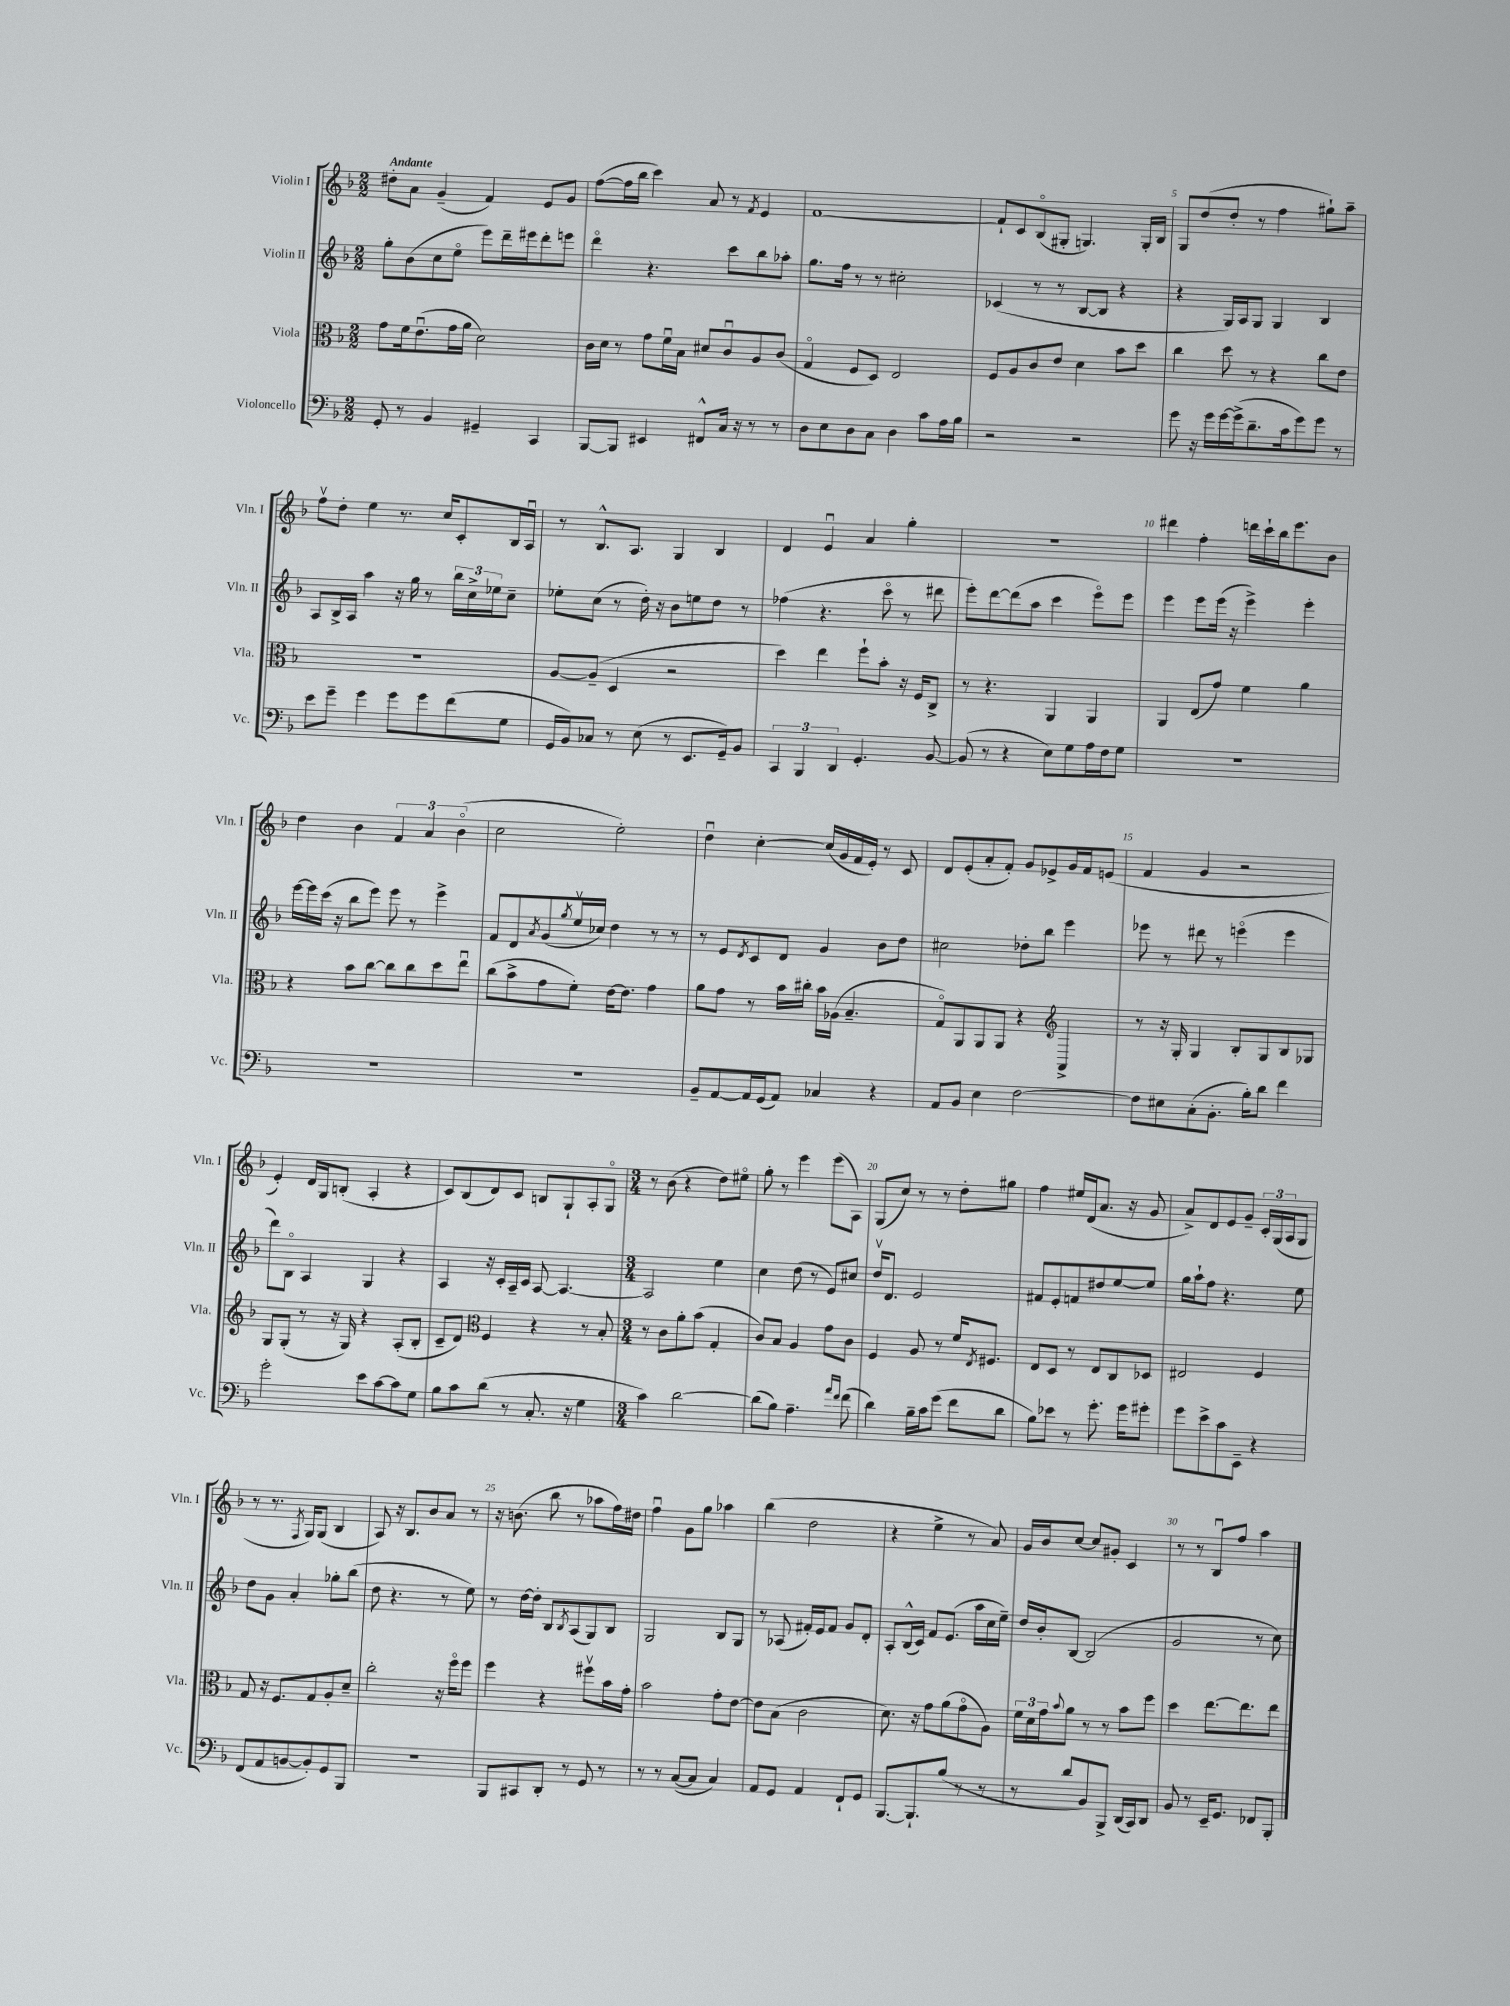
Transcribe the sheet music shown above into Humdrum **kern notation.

**kern	**kern	**kern	**kern
*part4	*part3	*part2	*part1
*staff4	*staff3	*staff2	*staff1
*I"Violoncello	*I"Viola	*I"Violin II	*I"Violin I
*I'Vc.	*I'Vla.	*I'Vln. II	*I'Vln. I
*clefF4	*clefC3	*clefG2	*clefG2
*k[b-]	*k[b-]	*k[b-]	*k[b-]
*M2/2	*M2/2	*M2/2	*M2/2
=1	=1	=1	=1
!	!	!	!LO:TX:a:B:t=Andante
8GG'/	8g\L	8gg'\L	8dd#X'\L
8r	16f\k	(8b-\	8a\J
.	(8.eu\	.	.
4BB-/	.	8cc\	(4g~/
.	16g\L	8ee\J	.
.	16a\JJ	.	.
4GG#X~/	2d\)	8eee\L)	4f/)
.	.	16ddd~\L	.
.	.	16eee#X\J	.
4CC/	.	8ddd'\	8e/L
.	.	8eeen\J	8g/J
=2	=2	=2	=2
[8BBB-/L	16c\LL	4ddd\	([8ff\L
.	16d\JJ	.	.
8BBB-/J]	8r	.	16ff\L]
.	.	.	16bb-\JJ
4EE#X/	8g\L	4.r	4ccc\)
.	16fu\L	.	.
.	16B-\JJ	.	.
8FF#X^^/L	8d#X/L	.	8a/
16C/Jk	8cu/	8ccc\L	8r
16r	.	.	.
.	.	.	8qf/
8r	8A/	8bb-\	4e/
8r	(8c/J	8aa-X'\J	.
=3	=3	=3	=3
8D\L	4G/	8.gg\L	[1f
8E\	.	.	.
.	.	16ff\Jk	.
8D\	8F/L	8r	.
8C\J	8D/J)	8r	.
4D\	2E/	2cc#X'\	.
8c\L	.	.	.
16A\L	.	.	.
16B-\JJ	.	.	.
=4	=4	=4	=4
2r	8F/L	(4c-X/	8f`/L]
.	8A/	.	8c/
.	8c/	8r	(8B-/
.	8e/J	8r	8G#X'/J
2r	4d\	[8B-/L	4.Gn/)
.	.	8B-/J]	.
.	8b-\L	4r	.
.	8dd\J	.	16G'/LL
.	.	.	16B-/JJ
=5	=5	=5	=5
8g\	4cc\	4r	8G/L
16r	.	.	(8dd/
16g\LL	.	.	.
[16g\	8dd\	16G/LL)	8dd'/J
(16g^\J]	.	16A/J	.
8.d~\	8r	8G/J	8r
.	4r	4G/	4ff\
16c\k	.	.	.
8g\)	.	.	.
8g\J	8cc\L	4B-/	8gg#X`\L)
8r	8e\J	.	8aa~\J
!!LO:LB:g=z
=6	=6	=6	=6
8e\L	1r	8A/L	8ffv\L
8g~\J	.	16B-^/L	8dd'\J
.	.	16A/JJ	.
4g\	.	4aa\	4ee\
8g\L	.	16r	8.r
.	.	16gg\	.
8g\	.	8r	.
.	.	.	16cc/KL
(8f\	.	24bb-\LL	8c'/
.	.	24cc^\	.
.	.	24ee-X\J	.
8G\J	.	8cc~\J	16B-/L
.	.	.	16Au/JJ
=7	=7	=7	=7
16GG/LL	[8A/L	8ee-X'\L	8r
16BB-/J)	.	.	.
8C-X/J	(8A~/J]	(8cc\J	8.B-^^/L
8r	4D/	8r	.
.	.	.	8.A/J
(8E\	.	16dd'\)	.
.	.	16r	.
8r	2r	8b-\L	4G/
8.EE/L	.	8een\	.
.	.	8dd\J	4B-/
16GG~/k)	.	.	.
8BB-/J	.	8r	.
=8	=8	=8	=8
6CC/	4dd\)	(4ff-X\	4d/
6BBB-/	.	.	.
.	4ee\	4.r	4eu/
6DD/	.	.	.
4.GG'/	8ff`\L	.	4a/
.	8b-'\J	8ccc\	.
.	16r	8r	4gg'\
.	16F/KL	.	.
[8BB-/	8C^/J	8ddd#X\	.
=9	=9	=9	=9
(8BB-/]	8r	8eee'\L)	1r
8r	4.r	[8ddd\	.
4r	.	(8ddd\]	.
.	.	8aa\J	.
8E\L)	4AA/	4ccc\	.
8G\	.	.	.
16A\L	4AA/	8eee\L)	.
16F\J	.	.	.
8G\J	.	8eee\J	.
=10	=10	=10	=10
1r	4AA/	4eee\	4ddd#X\
.	(8E/L	8eee\L	4ff'\
.	8g/J)	(16eee\Jk	.
.	.	16r	.
.	4f\	4eee^\)	16dddn\LL
.	.	.	16ccc`\
.	.	.	16bb-\J
.	.	.	8.eee\
.	4a\	4eee'\	.
.	.	.	8b-\J
!!LO:LB:g=z
=11	=11	=11	=11
1r	4r	[16eee\LL	4dd\
.	.	16eee\]	.
.	.	(16ccc\JJ	.
.	.	16r	.
.	8b-\L	8bb-\L	4b-\
.	[8cc\J	8eee\J)	.
.	8cc\L]	8eee\	6f/
.	8cc\	8r	.
.	.	.	6a/
.	8dd\	4eee^\	.
.	.	.	(6b-\
.	8eeu\J	.	.
=12	=12	=12	=12
1r	(8cc\L	8f/L	2cc\
.	8b-^\	8d/	.
.	.	8qa/	.
.	8g\	(8g/	.
.	.	8qgg/	.
.	8f'\J)	16eev/L	.
.	.	16cc-X/JJ)	.
.	[16e\KL	4dd\	2ee'\)
.	8.e\J]	.	.
.	4g\	8r	.
.	.	8r	.
=13	=13	=13	=13
8BB-~/L	8a\L	8r	4ddu\
[8AA/	8g\J	8e/L	.
.	.	8qd/	.
16AA/L]	8r	8c/	[4cc'\
(16GG/J	.	.	.
8AA/J)	16b-\LL	8d/J	.
.	16cc#X'\JJ	.	.
4C-X/	16b-\LL	4g/	(16cc/LL]
.	(16A-X\JJ	.	16g/
.	4.B-~/	.	16f/
.	.	.	16e'/JJ)
4r	.	8b-\L	8r
.	.	8dd\J	8c/
=14	=14	=14	=14
8AA/L	8G/L)	2cc#X\	8d/L
8BB-/J	8AA/	.	(8e'/
4E\	8AA/	.	8a'/
.	8AA/J	.	8f'/J)
[2F\	4r	8dd-X'\L	8g/L
.	.	8bb-\J	8e-X^/
.	4AA^/	4eee\	16g/L
.	.	.	16f/J
.	.	.	(8en/J
=15	=15	=15	=15
*	*clefG2	*	*
8F\L]	8r	8eee-X\	4f/
8E#X\	16r	8r	.
.	16G'/	.	.
(8C'\	4G/	8ddd#X\	4g/
8.BB-'\J	.	8r	.
.	8B-'/L	(4eeen\	2r
16B-'\KL)	.	.	.
8d\J	8G/	.	.
4f\	8B-/	4eee\	.
.	8G-X/J	.	.
!!LO:LB:g=z
=16	=16	=16	=16
2g'\	8G/L	8ddd\L)	4e'/)
.	(8G'/J	8B-\J	.
.	8r	4A/	16d/LL
.	.	.	16G/J
.	16r	.	(8Bn'/J
.	16G/)	.	.
8e\L	4r	4G/	4A'/
[8c\	.	.	.
8c\]	(8A'/L	4r	4r
8G\J	8B-'/J	.	.
=17	=17	=17	=17
8B-\L	8c~/L	4A/	8c/L)
8c\	8d/J)	.	(8B-/
*	*clefC3	*	*
(8d\J	4F/	16r	8d/)
.	.	16c'/LL	.
8r	.	16A~/	8c/J
.	.	16c/JJ	.
8.C'/	4r	[8A/	8Bn/L
.	.	4.A/_	8G`/
16r	.	.	.
4G\	8r	.	8A'/
.	8B-'/	.	8G/J
=18	=18	=18	=18
*M3/4	*M3/4	*M3/4	*M3/4
4c\)	8r	2A/]	8r
.	8c\L	.	(8b-\
[2d\	8a'\	.	4r
.	(8b-\J	.	.
.	4G'/	4ee\	8dd\L)
.	.	.	8ee#X\J
=19	=19	=19	=19
(8d\L]	8c/L)	4cc\	8gg'\
8B-\J)	8B-/J	.	8r
4.A~\	4A/	(8dd\	4eee\
.	.	8r	.
.	8g\L	8e/L)	(8eee\L
16qqa/LL	.	.	.
16qqf/JJ	.	.	.
(8f\	8c\J	8cc#X/J	8A\J)
=20	=20	=20	=20
4d\)	4F/	16ddv/KL	(8G/L
.	.	8.d/J	.
.	.	.	8cc/J)
16B-~\LL	8A/	2e/	8r
16c\J	.	.	.
(8g\J	8r	.	8r
8f\L	16f/KL	.	8dd'\L
.	8qE/	.	.
.	8.F#X/J	.	.
8d\J	.	.	8gg#X\J
=21	=21	=21	=21
8B-\L)	8E/L	8f#X/L	4ff\
8e-X\J	8D/J	8e'/	.
8r	8r	8fn/	16ee#X/LL
.	.	.	(16d/J
8.g'\	8E/L	8dd#X/	8.a/J
.	8C/	[8ee/	.
16g\KL	.	.	16r
8g#X'\J	8D-X/J	8ee/J]	8g/
=22	=22	=22	=22
8g\L	2E#X/	16gg\LL	8a^/L)
.	.	16aa`\J	.
8e^\	.	8ff\J	8d/
8c\	.	4.r	8e/
8EE~\J	.	.	8g~/J
4r	4F/	.	24c'/LL
.	.	.	(24G/
.	.	.	24A/J
.	.	8ee\	8G/J
!!LO:LB:g=z
=23	=23	=23	=23
(8FF/L	8G/	8dd\L	8r
8AA/	16r	8g\J	8.r
.	8.F/L	.	.
[8BBn/	.	4a'/	.
.	.	.	8qF/
.	.	.	16G/KL)
8BB'/])	8G/	.	(8G/J
8GG/	8A'/	8gg-X'\L	4B-/
8BBB-/J	8d~/J	(8bb-\J	.
=24	=24	=24	=24
2.r	2cc'\	8dd\	8A/)
.	.	4.r	16r
.	.	.	8.B-/L
.	.	.	8b-/
.	16r	8r	8a/J
.	16ff\KL	.	.
.	8ff\J	8ee\)	8r
=25	=25	=25	=25
8BBB-/L	4ff\	8r	16r
.	.	.	(8.bn\
8CC#X/	.	[16dd\LL	.
.	.	16dd'\JJ]	.
8DD'/J	4r	8B-/L	8bb-\
.	.	8qB-/	.
8r	.	(8A/	8r
8GG/	8ff#Xv\L	8G/)	8aa-X\L
8r	16b-\L	8B-/J	16ff\L)
.	16g'\JJ	.	16dd#X\JJ
=26	=26	=26	=26
8r	2b-\	2G/	4ffu\
8r	.	.	.
([8C/L	.	.	8g\L
8C/J]	.	.	8gg\J
4C/)	8g'\L	8B-/L	4aa-X\
.	[8e\J	8G/J	.
=27	=27	=27	=27
8AA/L	8e\L]	8r	(4bb-\
8GG/J	(8B-\J	(8A-X/	.
4AA/	2c\	16f#X'/LL)	2dd\
.	.	16e/J	.
.	.	8f#/J	.
8FF`/L	.	8g/L	.
8GG/J	.	8d'/J	.
=28	=28	=28	=28
[8.BBB-/L	8.d\)	8A'/L	4r
.	.	(16B-^^/L	.
8.BBB-`/]	16r	16c/JJ)	.
.	8g\L	8f/L	4ee^\
(8B-/J	(8a\	(8.e/J	.
8r	8g\	.	8r
.	.	16aa\LL	.
8r	8A\J)	16cc\	8a/)
.	.	16ee~\JJ)	.
=29	=29	=29	=29
8r	24f\LL	16dd/LL	16g/LL
.	24d\	.	.
.	.	16b-'/J	16b-/J
.	24g\J	.	.
.	8qqb-/	.	.
8d/L	8a\J	[8B-/J	[8cc/J
8BB-/)	8r	(2B-/]	8cc/L]
8BBB-^/J	8r	.	8g#X'/J
(16DD/LL	8b-\L	.	4c/
16CC/J)	.	.	.
8DD/J	8ff\J	.	.
=30	=30	=30	=30
8BB-/	4dd\	2g/	8r
8r	.	.	8r
16EE~/KL	[8.ee\L	.	8B-u/L
8.GG/J	.	.	.
.	.	.	8ff/J
.	8.ee\]	.	.
8FF-X/L	.	8r	4aa\
8BBB-'/J	8ee\J	8cc\)	.
==	==	==	==
*-	*-	*-	*-
